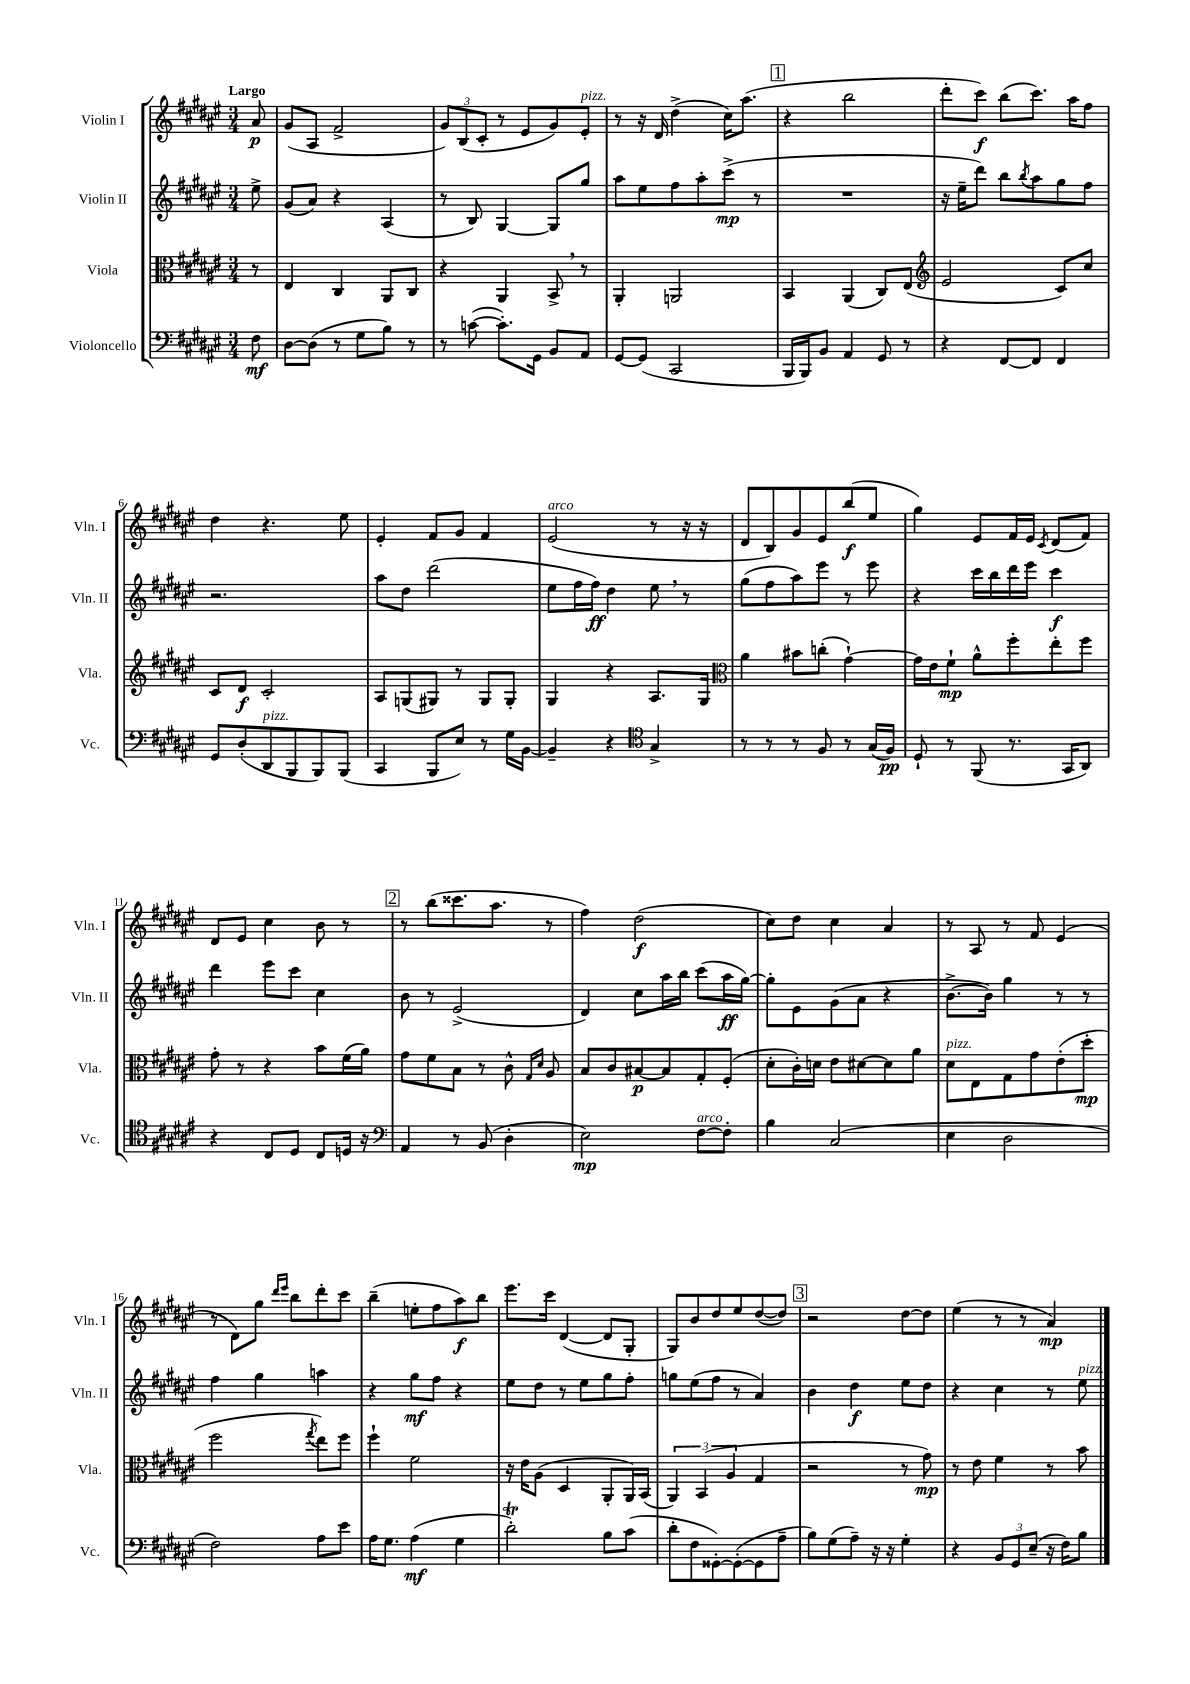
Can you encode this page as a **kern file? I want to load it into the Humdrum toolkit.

**kern	**kern	**kern	**kern
*staff4	*staff3	*staff2	*staff1
*clefF4	*clefC3	*clefG2	*clefG2
*k[f#c#g#d#a#e#]	*k[f#c#g#d#a#e#]	*k[f#c#g#d#a#e#]	*k[f#c#g#d#a#e#]
*M3/4	*M3/4	*M3/4	*M3/4
8F#	8r	8ee#^	8a#
=	=	=	=
[8D#	4E#	(8g#	(8g#
(8D#]	.	8a#)	8A#
8r	4C#	4r	2f#^
8G#	.	.	.
8B)	8AA#	(4A#	.
8r	8C#	.	.
=	=	=	=
8r	4r	8r	12g#)
.	.	.	(12B
([8c	.	8B)	.
.	.	.	12c#'
8.c'])	4AA#	[4G#	8r
.	.	.	8e#
16GG#	.	.	.
8BB	8BB^	8G#]	8g#)
8AA#	8r	8gg#	8e#'
=	=	=	=
[8GG#	4AA#'	8aa#	8r
(8GG#]	.	8ee#	16r
.	.	.	16d#
2CC#	2AA	8ff#	(4dd#^
.	.	8aa#'	.
.	.	(8ccc#^	16cc#)
.	.	.	(8.aa#
.	.	8r	.
=	=	=	=
16BBB	4BB	2.r	4r
16BBB)	.	.	.
8BB	.	.	.
4AA#	(4AA#	.	2bb
8GG#	8C#)	.	.
8r	(8E#	.	.
=	=	=	=
*	*clefG2	*	*
4r	2e#	16r	8ddd#'
.	.	16ee#~	.
.	.	8ddd#)	8ccc#)
[8FF#	.	8bb	(8bb
.	.	8qbb	.
8FF#]	.	8aa#	8.ccc#)
4FF#	8c#)	8gg#	.
.	.	.	16aa#
.	8cc#	8ff#	8ff#
=	=	=	=
8GG#	8c#	2.r	4dd#
(8D#'	8d#	.	.
8DD#	2c#'	.	4.r
8BBB	.	.	.
8BBB)	.	.	.
(8BBB	.	.	8ee#
=	=	=	=
4CC#	8A#	8aa#	4e#'
.	(8G	8dd#	.
8BBB	8G#)	(2ddd#	8f#
8E#)	8r	.	8g#
8r	8G#	.	4f#
16G#	8G#'	.	.
[16BB	.	.	.
=	=	=	=
4BB~]	4G#	8ee#	(2e#
.	.	16ff#	.
.	.	16ff#)	.
4r	4r	4dd#	.
*clefC4	*	*	*
4G#^	8.A#	8ee#	8r
.	.	8r	16r
.	16G#	.	16r
=	=	=	=
*	*clefC3	*	*
8r	4a#	(8gg#	8d#
8r	.	8ff#	8B)
8r	8b#	8aa#)	8g#
8F#	(8cc'	8eee#	8e#
8r	[4g#`)	8r	(8bb
(16G#	.	8eee#	8ee#
16F#)	.	.	.
=	=	=	=
8D#`	16g#]	4r	4gg#)
.	16e#	.	.
8r	8f#`	.	.
(8FF#	8a#^^	16ccc#	8e#
.	.	16bb	.
8.r	8ff#'	16ddd#	16f#
.	.	16eee#	16e#
.	.	.	8qc#
.	8ee#'	4ccc#	(8d#
16GG#	.	.	.
8AA#)	8ff#	.	8f#)
=	=	=	=
4r	8g#'	4ddd#	8d#
.	8r	.	8e#
8C#	4r	8eee#	4cc#
8D#	.	8ccc#	.
8C#	8b	4cc#	8b
16D	(16f#	.	8r
16r	16a#)	.	.
=	=	=	=
*clefF4	*	*	*
4AA#	8g#	8b	8r
.	8f#	8r	(8bb
8r	8B	(2e#^	8.ccc##
(8BB	8r	.	.
.	.	.	8.aa#
4D#'	8c#^^	.	.
.	16qqG#	.	.
.	16qqd#	.	.
.	8A#	.	8r
=	=	=	=
2E#)	8B	4d#)	4ff#)
.	8c#	.	.
.	[8B#	8cc#	(2dd#
.	8B#]	16aa#	.
.	.	16bb	.
[8F#	8G#'	(8ccc#	.
8F#']	(8F#'	16aa#	.
.	.	[16gg#)	.
=	=	=	=
4B	8d#'	8gg#']	8cc#)
.	16c#')	8e#	8dd#
.	16d	.	.
(2C#	8e#	(8g#	4cc#
.	[8d#	8a#	.
.	8d#]	4r	4a#
.	8a#	.	.
=	=	=	=
4E#	8d#	[8.b^	8r
.	8E#	.	8A#
.	.	16b])	.
2D#	8G#	4gg#	8r
.	8g#	.	8f#
.	(8e#'	8r	(4e#
.	8dd#'	8r	.
=	=	=	=
2F#)	2ff#	4ff#	8r
.	.	.	8d#)
.	.	4gg#	8gg#
.	.	.	16qqddd#
.	.	.	16qqeee#
.	.	.	8bb
.	8qgg#	.	.
8A#	8ee#)	4aa	8ddd#'
8e#	8ff#	.	8ccc#
=	=	=	=
16A#	4ff#`	4r	(4bb~
8.G#	.	.	.
(4A#	2f#	8gg#	8ee'
.	.	8ff#	8ff#
4G#	.	4r	8aa#)
.	.	.	8bb
=	=	=	=
2d#')	16r	8ee#	8.eee#
.	16e#	.	.
.	(8A#	8dd#	.
.	.	.	16ccc#
.	4D#	8r	([4d#
.	.	8ee#	.
8B	8AA#'	8gg#	8d#]
(8c#	16AA#)	8ff#'	8G#'
.	(16BB	.	.
=	=	=	=
8d#'	6AA#)	8gg	8G#)
8F#	.	(8ee#	8b
.	(6BB	.	.
[8GG##')	.	8ff#	8dd#
.	6A#	.	.
(8GG##'_	.	8r	8ee#
8GG##]	4G#	4a#)	([8dd#
8A#~	.	.	8dd#])
=	=	=	=
8B)	2r	4b	2r
(8G#	.	.	.
8A#~)	.	4dd#	.
16r	.	.	.
16r	.	.	.
4G#'	8r	8ee#	[8dd#
.	8g#)	8dd#	8dd#]
=	=	=	=
4r	8r	4r	(4ee#
.	8e#	.	.
12BB	4f#	4cc#	8r
12GG#	.	.	.
.	.	.	8r
(12E#~	.	.	.
16r	8r	8r	4a#)
16F#)	.	.	.
8B	8b	8ee#	.
==	==	==	==
*-	*-	*-	*-
